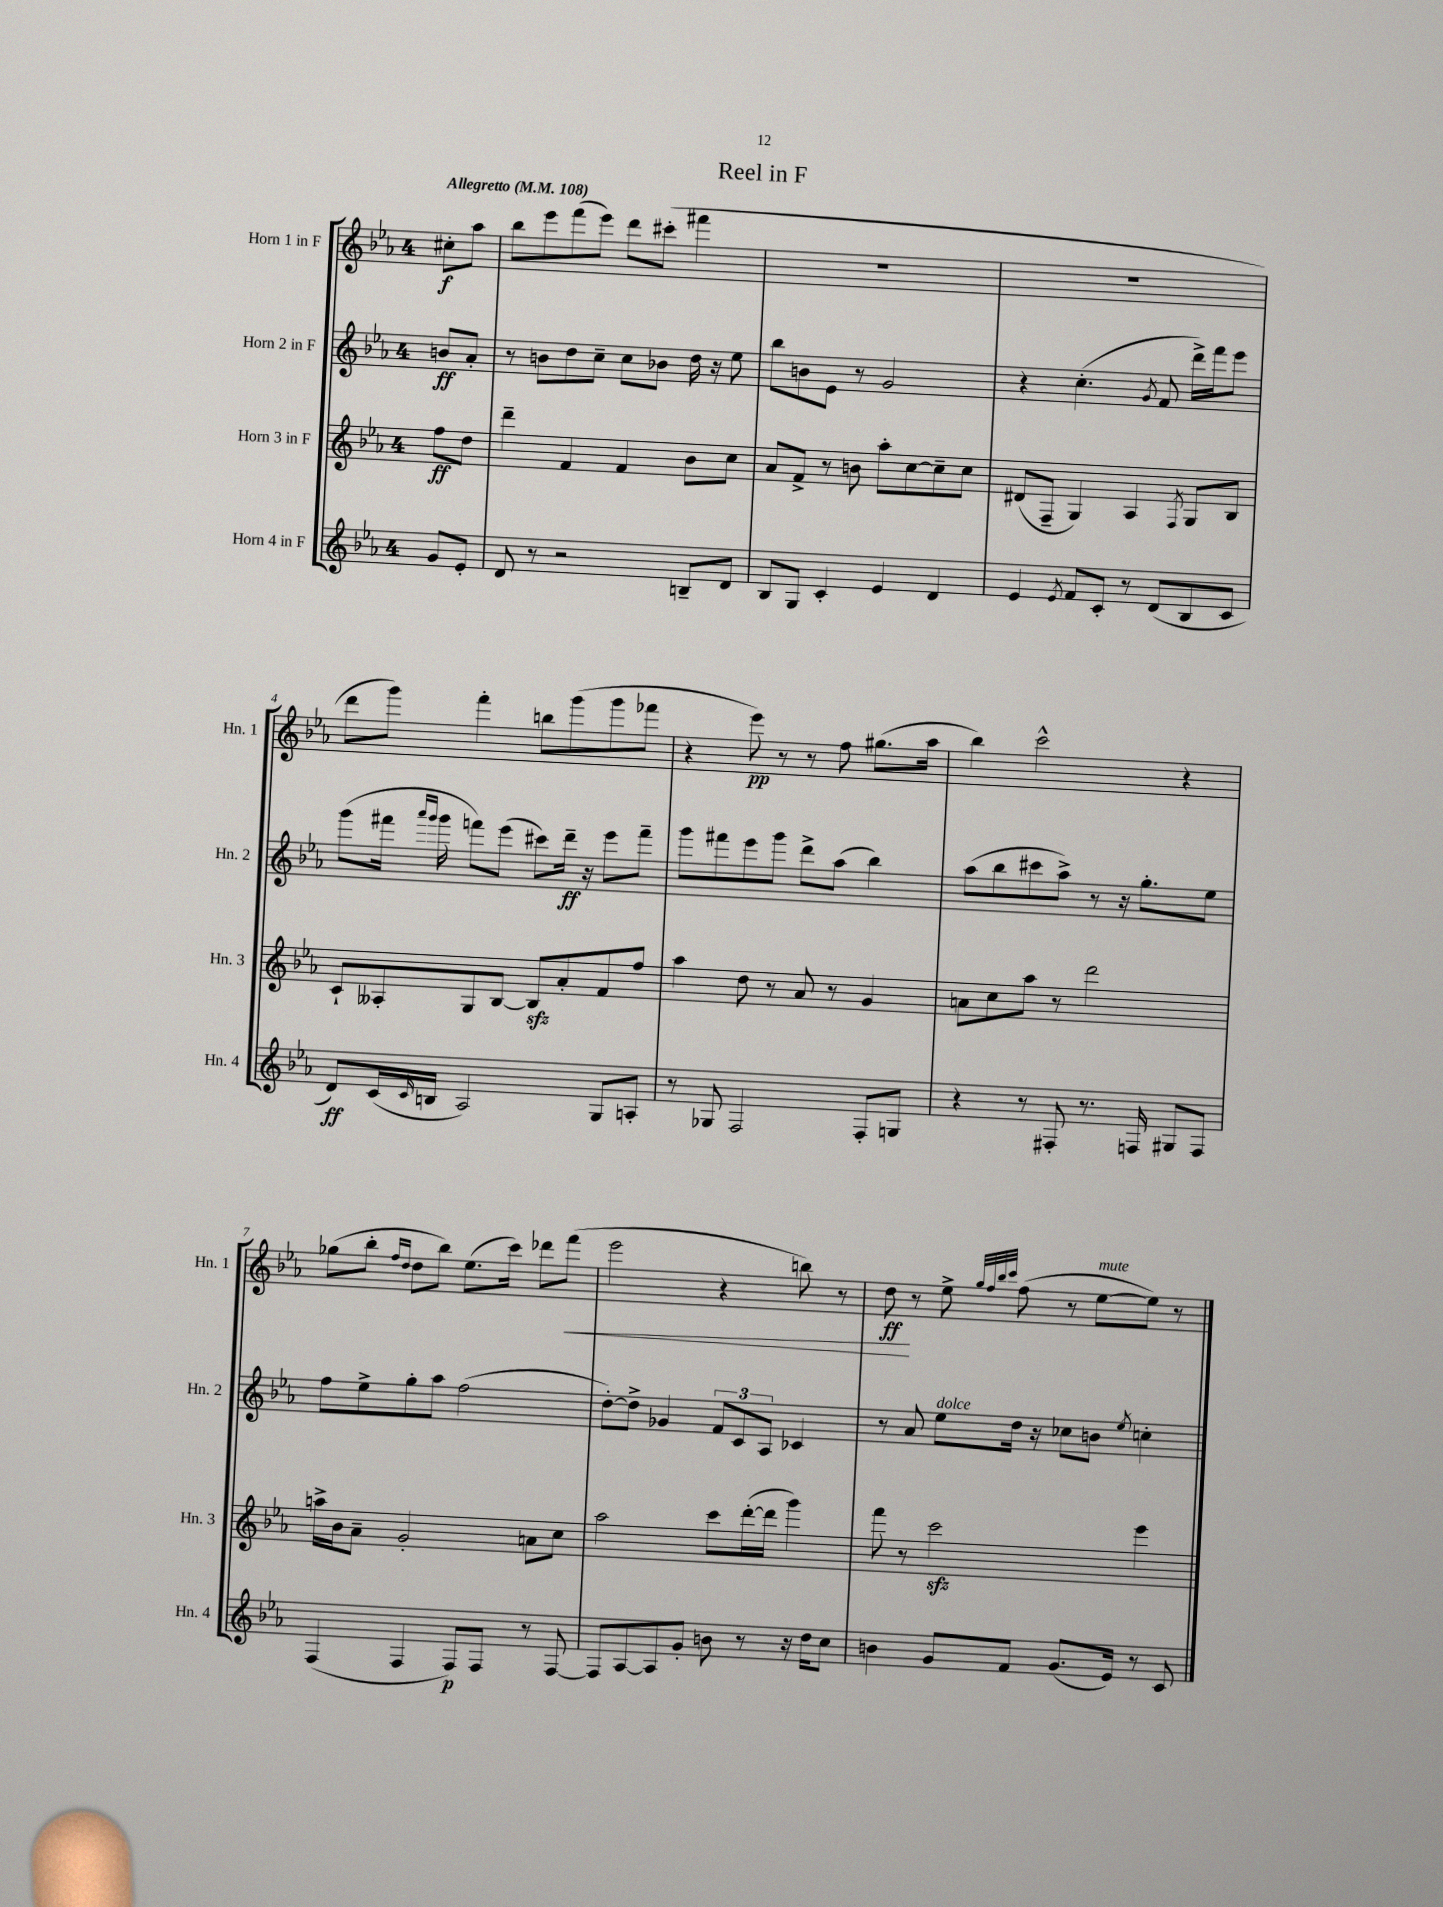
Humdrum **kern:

**kern	**kern	**kern	**kern
*staff4	*staff3	*staff2	*staff1
*clefG2	*clefG2	*clefG2	*clefG2
*k[b-e-a-]	*k[b-e-a-]	*k[b-e-a-]	*k[b-e-a-]
*M4/4	*M4/4	*M4/4	*M4/4
*MM108	*MM108	*MM108	*MM108
8g	8ff	8b	8cc#'
8e-'	8dd	8a-'	8aa-
=	=	=	=
8d	4ddd~	8r	8bb-
8r	.	8b	8eee-
2r	4f	8dd	(8fff
.	.	8cc~	8eee-)
.	4f	8cc	8ddd
.	.	8b-	(8ccc#'
8B~	8b-	16dd	4fff#
.	.	16r	.
8d	8cc	8ee-	.
=	=	=	=
8B-	8a-	8bb-	1r
8G	8f^	8b	.
4c'	8r	8e-	.
.	8b	8r	.
4e-	8aa-'	2g	.
.	[8cc	.	.
4d	8cc~]	.	.
.	8cc	.	.
=	=	=	=
4e-	(8d#	4r	1r
.	8F~	.	.
8qe-	.	.	.
8f	4G)	(4.cc'	.
8c'	.	.	.
8r	4A-	.	.
.	.	8qg	.
(8d	.	8f	.
.	8qF	.	.
8B-	8G	16ddd^)	.
.	.	16fff	.
8c	8B-	8eee-	.
=	=	=	=
8d)	8c`	(8ggg	8ddd
(16c	8A--'	16fff#	8ggg)
.	.	16qqaaa-	.
16qqc	.	16qqggg	.
16B	.	16ggg	.
2A-)	8G	8fff)	4fff'
.	[8B-	(8eee-	.
.	8B-]	8ccc#)	8bb
.	8a-'	16ddd~	(8ggg
.	.	16r	.
8G	8f	8eee-	8ggg
8A'	8ff	8fff~	8fff-
=	=	=	=
8r	4aa-	8ggg	4r
8G-	.	8fff#	.
2F	8dd	8eee-	8eee-)
.	8r	8ggg	8r
.	8a-	8ddd^	8r
.	8r	(8aa-	8ff
8F'	4g	4bb-)	(8.gg#
8G	.	.	.
.	.	.	16aa-
=	=	=	=
4r	8a	(8aa-	4bb-)
.	8cc	8bb-	.
8r	8aa-	8ccc#	2ccc^^
8F#'	8r	8aa-^)	.
8.r	2ddd	8r	.
.	.	16r	.
16F	.	8.gg'	.
8G#	.	.	4r
8F	.	8ee-	.
=	=	=	=
(4F	16aa^	8ff	(8gg-
.	16b-	.	.
.	8a-~	8ee-^	8bb-'
.	.	.	16qqff
.	.	.	16qqdd
4F	2g'	8gg'	8dd
.	.	8aa-	8bb-)
8F)	.	(2ff	(8.ee-
8F	.	.	.
.	.	.	16ccc)
8r	8a	.	8ddd-
[8F	8cc	.	(8fff
=	=	=	=
8F]	2aa-	[8dd')	2eee-
[8A-	.	8dd^]	.
8A-]	.	4g-	.
8g'	.	.	.
8b	8ccc	12f	4r
.	.	12c	.
8r	([16ddd'	.	.
.	.	12A-	.
.	16ddd]	.	.
16r	4ggg)	4c-	8bb)
16dd	.	.	.
8cc	.	.	8r
=	=	=	=
4b	8fff	8r	8dd
.	8r	8a-	8r
8g	2ccc	8ee-	8ee-^
.	.	.	32qqgg
.	.	.	32qqff
.	.	.	32qqbb-
.	.	.	32qqccc
8f	.	16dd	(8ff
.	.	16r	.
(8.g	.	8cc-	8r
.	.	8b	[8ee-
16e-)	.	.	.
.	.	8qee-	.
8r	4eee-	4cc'	8ee-])
8c	.	.	8r
==	==	==	==
*-	*-	*-	*-
